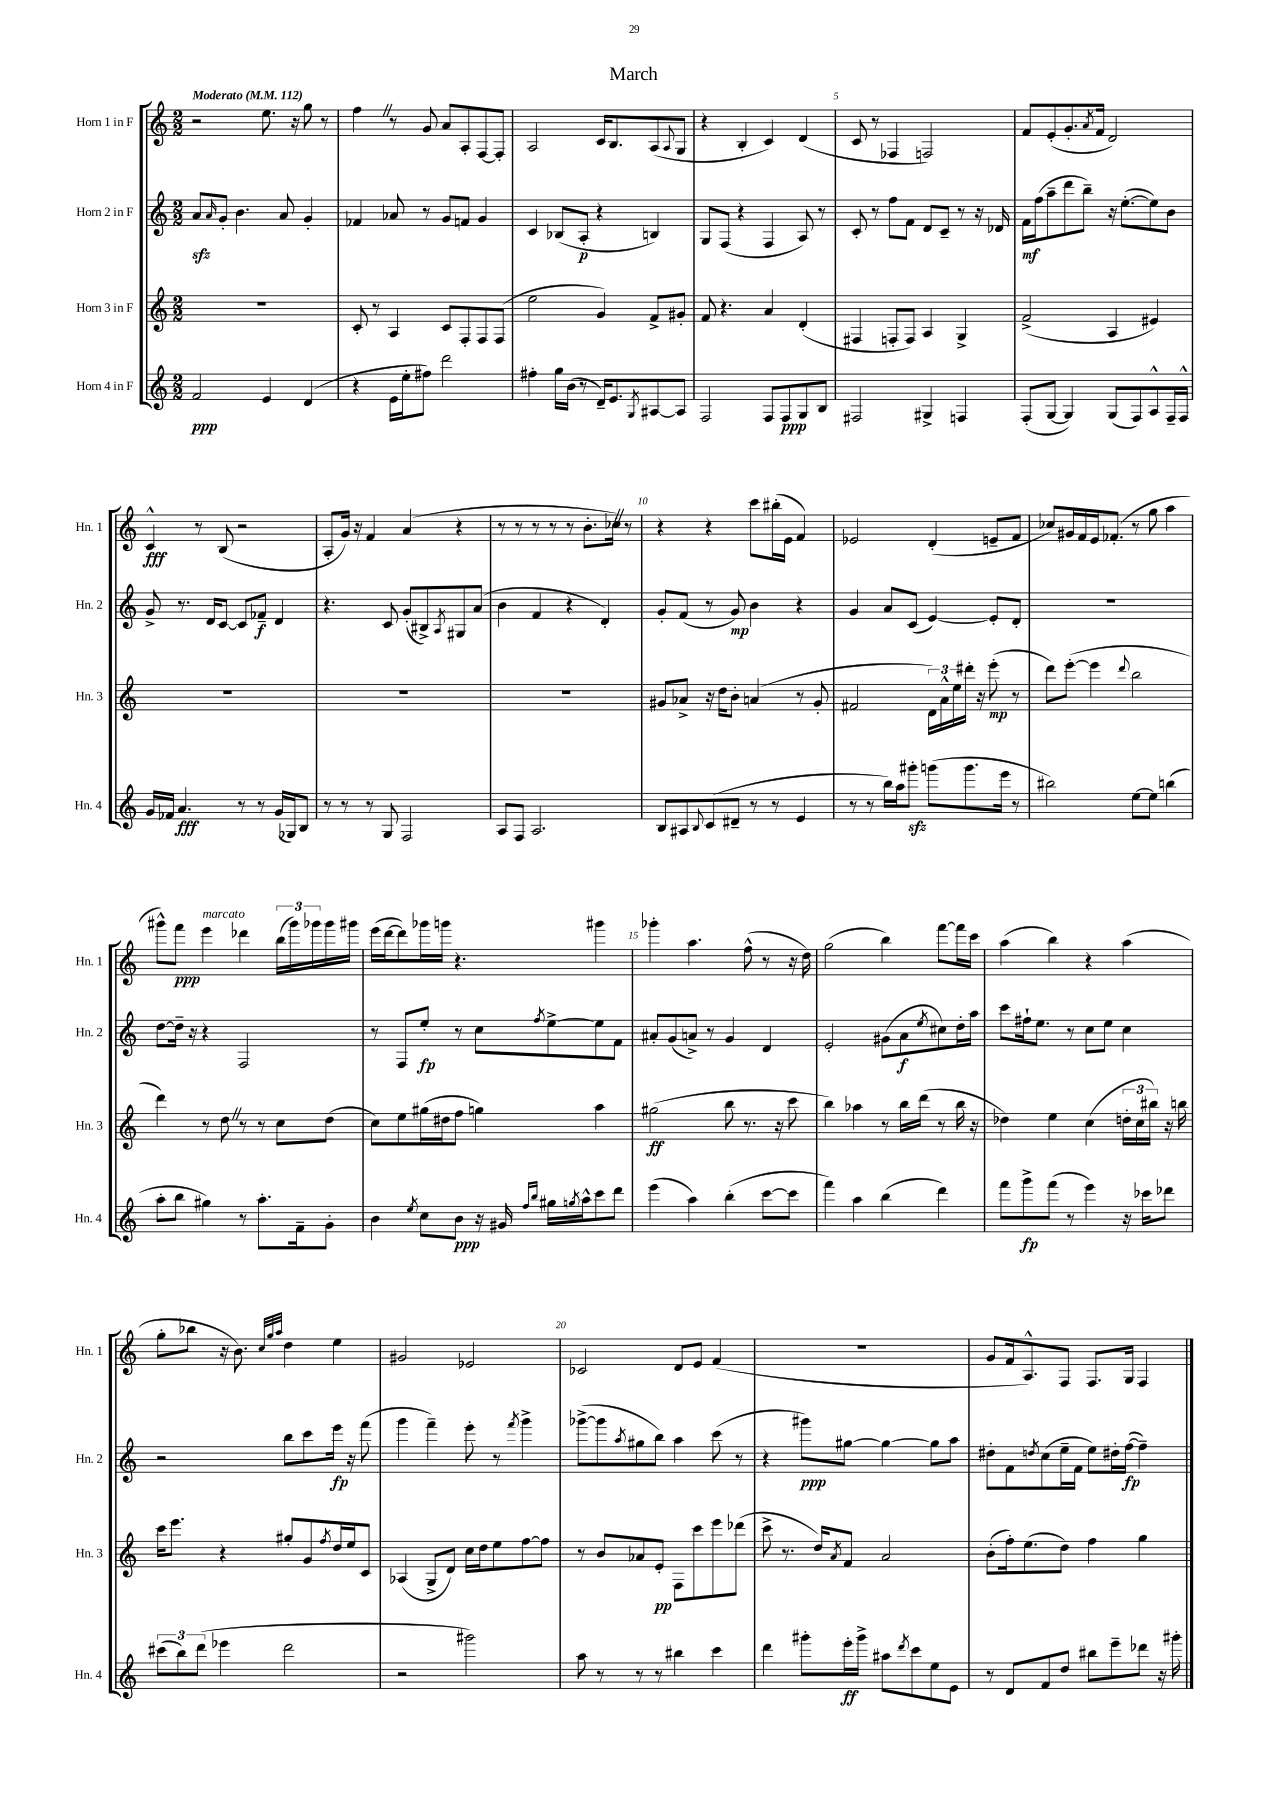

**kern	**dynam	**kern	**dynam	**kern	**dynam	**kern	**dynam
*part4	*part4	*part3	*part3	*part2	*part2	*part1	*part1
*staff4	*staff4	*staff3	*staff3	*staff2	*staff2	*staff1	*staff1
*I"Horn 4 in F	*	*I"Horn 3 in F	*	*I"Horn 2 in F	*	*I"Horn 1 in F	*
*I'Hn. 4	*	*I'Hn. 3	*	*I'Hn. 2	*	*I'Hn. 1	*
*clefG2	*	*clefG2	*	*clefG2	*	*clefG2	*
*k[]	*	*k[]	*	*k[]	*	*k[]	*
*M2/2	*	*M2/2	*	*M2/2	*	*M2/2	*
*MM112	*	*MM112	*	*MM112	*	*MM112	*
=1	=1	=1	=1	=1	=1	=1	=1
!	!	!	!	!	!	!LO:TX:a:B:t=Moderato	!
2f/	ppp	1r	.	8azz/L	.	2r	.
.	.	.	.	16qqa/	.	.	.
.	.	.	.	8g'/J	.	.	.
.	.	.	.	4.b\	.	.	.
4e/	.	.	.	.	.	8.ee\	.
.	.	.	.	8a/	.	.	.
.	.	.	.	.	.	16r	.
(4d/	.	.	.	4g'/	.	8gg\	.
.	.	.	.	.	.	8r	.
=2	=2	=2	=2	=2	=2	=2	=2
4r	.	8c'/	.	4f-X/	.	4ffZ\	.
.	.	8r	.	.	.	.	.
16e\LL	.	4A/	.	8a-X/	.	8r	.
16ee'\J	.	.	.	.	.	.	.
8ff#X\J)	.	.	.	8r	.	8g/	.
2ddd\	.	8c/L	.	8g/L	.	8a/L	.
.	.	8F'/	.	8fn/J	.	8A'/	.
.	.	8F/	.	4g/	.	[8F/	.
.	.	(8F/J	.	.	.	8F'/J]	.
=3	=3	=3	=3	=3	=3	=3	=3
4ff#X'\	.	2ee\	.	4c/	.	2A/	.
16gg\LL	.	.	.	(8B-X/L	.	.	.
(16b\JJ	.	.	.	.	.	.	.
8r	.	.	.	8A'/J	p	.	.
16d~/KL)	.	4g/)	.	4r	.	16c/KL	.
8.e/	.	.	.	.	.	8.B/	.
8qG/	.	.	.	.	.	.	.
[8A#X/	.	8f^/L	.	4Bn/)	.	(8A/	.
.	.	.	.	.	.	8qqA/	.
8A#/J]	.	8g#X'/J	.	.	.	8G/J	.
=4	=4	=4	=4	=4	=4	=4	=4
2F/	.	8f/	.	8G/L	.	4r	.
.	.	4.r	.	(8F/J	.	.	.
.	.	.	.	4r	.	4B'/	.
8F/L	.	4a/	.	4F/	.	4c/)	.
8F/	ppp	.	.	.	.	.	.
8G/	.	(4d'/	.	8A/)	.	(4d/	.
8B/J	.	.	.	8r	.	.	.
=5	=5	=5	=5	=5	=5	=5	=5
2F#X/	.	4F#X/	.	8c'/	.	8c/	.
.	.	.	.	8r	.	8r	.
.	.	8Fn'/L	.	8ff\L	.	4F-X/	.
.	.	8F/J)	.	8f\J	.	.	.
4G#X^/	.	4A/	.	8d/L	.	2Fn/)	.
.	.	.	.	8c~/J	.	.	.
4Fn/	.	4G^/	.	8r	.	.	.
.	.	.	.	16r	.	.	.
.	.	.	.	16d-X/	.	.	.
=6	=6	=6	=6	=6	=6	=6	=6
(8F'/L	.	(2f^/	.	16f\LL	mf	8f/L	.
.	.	.	.	(16ff\J	.	.	.
[8G/J	.	.	.	8aa~\	.	(8e'/	.
4G/])	.	.	.	8ddd\	.	8.g'/	.
.	.	.	.	8bb~\J)	.	.	.
.	.	.	.	.	.	8qa/	.
.	.	.	.	.	.	16f/Jk	.
(8G/L	.	4A/	.	16r	.	2d/)	.
.	.	.	.	([8.ee'\L	.	.	.
8F/)	.	.	.	.	.	.	.
8A^^/	.	4e#X/)	.	8ee\])	.	.	.
16F~/L	.	.	.	8b\J	.	.	.
16F^^/JJ	.	.	.	.	.	.	.
!!LO:LB:g=z
=7	=7	=7	=7	=7	=7	=7	=7
16g/LL	.	1r	.	8g^/	.	4c^^/	fff
16f-X/JJ	.	.	.	.	.	.	.
4.a/	fff	.	.	8.r	.	.	.
.	.	.	.	.	.	8r	.
.	.	.	.	16d/KL	.	.	.
.	.	.	.	[8c/J	.	(8B/	.
8r	.	.	.	8c/L]	.	2r	.
8r	.	.	.	8f-X~/J	f	.	.
(16g/LL	.	.	.	4d/	.	.	.
16G-X/J)	.	.	.	.	.	.	.
8B/J	.	.	.	.	.	.	.
=8	=8	=8	=8	=8	=8	=8	=8
8r	.	1r	.	4.r	.	8A'/L	.
8r	.	.	.	.	.	16g/Jk)	.
.	.	.	.	.	.	16r	.
8r	.	.	.	.	.	4f/	.
8G/	.	.	.	8c/	.	.	.
2F/	.	.	.	(8g'/L	.	(4a/	.
.	.	.	.	8B#X^/)	.	.	.
.	.	.	.	8qA/	.	.	.
.	.	.	.	8G#X/	.	4r	.
.	.	.	.	(8a/J	.	.	.
=9	=9	=9	=9	=9	=9	=9	=9
8A/L	.	1r	.	4b\	.	8r	.
8F/J	.	.	.	.	.	8r	.
2.A/	.	.	.	4f/	.	8r	.
.	.	.	.	.	.	8r	.
.	.	.	.	4r	.	8r	.
.	.	.	.	.	.	8.b'\L	.
.	.	.	.	4d'/)	.	.	.
.	.	.	.	.	.	16cc-X'Z\Jk)	.
.	.	.	.	.	.	8r	.
=10	=10	=10	=10	=10	=10	=10	=10
8B/L	.	8g#X/L	.	8g'/L	.	4r	.
8A#X/	.	8a-X^/J	.	(8f/J	.	.	.
8qqB/	.	.	.	.	.	.	.
(8c/	.	16r	.	8r	.	4r	.
.	.	16dd\KL	.	.	.	.	.
8d#X~/J	.	8b'\J	.	8g/)	mp	.	.
8r	.	(4an/	.	4b\	.	8ccc\L	.
8r	.	.	.	.	.	(16bb#X'\L	.
.	.	.	.	.	.	16e\JJ	.
4e/	.	8r	.	4r	.	4f/)	.
.	.	8g#'/	.	.	.	.	.
=11	=11	=11	=11	=11	=11	=11	=11
8r	.	2f#X/	.	4g/	.	2e-X/	.
8r	.	.	.	.	.	.	.
16bb\LL)	.	.	.	8a/L	.	.	.
16aa\J	.	.	.	.	.	.	.
8ggg#Xzz'\J	.	.	.	(8c/J	.	.	.
(8gggn\L	.	24d\LL)	.	[4e/)	.	(4d'/	.
.	.	24a^^\	.	.	.	.	.
.	.	24ee\	.	.	.	.	.
8.ggg\	.	16ddd#X'\JJ	.	.	.	.	.
.	.	16r	.	.	.	.	.
.	.	(8eee'\	mp	8e'/L]	.	8en~/L	.
16eee\Jk	.	.	.	.	.	.	.
8r	.	8r	.	8d'/J	.	8f/J	.
=12	=12	=12	=12	=12	=12	=12	=12
2bb#X\)	.	8ddd\L)	.	1r	.	8cc-X/L)	.
.	.	([8eee'\J	.	.	.	16g#X/L	.
.	.	.	.	.	.	16f/	.
.	.	4eee\]	.	.	.	16e/J	.
.	.	.	.	.	.	(8.f-X'/J	.
.	.	8qqddd/	.	.	.	.	.
[8ee\L	.	2bb\	.	.	.	8r	.
8ee\J]	.	.	.	.	.	8gg\	.
(4bbn\	.	.	.	.	.	4aa\	.
!!LO:LB:g=z
=13	=13	=13	=13	=13	=13	=13	=13
8aa'\L	.	4ddd\)	.	[8dd\L	.	8ggg#X^^\L)	.
8bb\J	.	.	.	16dd~\Jk]	.	8fff\J	ppp
.	.	.	.	16r	.	.	.
!	!	!	!	!	!	!LO:TX:a:i:t=marcato	!
4gg#X\)	.	8r	.	4r	.	4eee\	.
.	.	8ddZ\	.	.	.	.	.
8r	.	8r	.	2F/	.	4ddd-X\	.
8.aa'\L	.	8r	.	.	.	.	.
.	.	8cc\L	.	.	.	(24bb\LL	.
.	.	.	.	.	.	24ggg#\)	.
16f~\k	.	.	.	.	.	.	.
.	.	.	.	.	.	24ggg-X\	.
8g'\J	.	(8dd\J	.	.	.	16ggg-\	.
.	.	.	.	.	.	16ggg#X\JJ	.
=14	=14	=14	=14	=14	=14	=14	=14
4b\	.	8cc\L)	.	8r	.	(16eee\LL	.
.	.	.	.	.	.	[16ddd\J	.
.	.	8ee\	.	8F/L	.	8ddd\])	.
8qee/	.	.	.	.	.	.	.
8cc\L	.	(16gg#X\L	.	8ee'/J	fp	16ggg-X\L	.
.	.	16dd#X\J	.	.	.	16gggn\JJ	.
8b\J	ppp	8ff\J	.	8r	.	4.r	.
16r	.	4ggn\)	.	8cc\L	.	.	.
16g#X/	.	.	.	.	.	.	.
16qqff/LL	.	.	.	.	.	.	.
16qqbb/JJ	.	.	.	8qff/	.	.	.
16gg#X\LL	.	.	.	[8ee^\	.	.	.
8qggn/	.	.	.	.	.	.	.
16aa^^\J	.	.	.	.	.	.	.
8ccc\	.	4aa\	.	8ee\]	.	4ggg#X\	.
8ddd\J	.	.	.	8f\J	.	.	.
=15	=15	=15	=15	=15	=15	=15	=15
(4eee\	.	(2gg#X\	ff	8a#X'/L	.	4ggg-X'\	.
.	.	.	.	(8g/	.	.	.
4aa\)	.	.	.	8an^/J)	.	4.aa\	.
.	.	.	.	8r	.	.	.
(4bb'\	.	8bb\	.	4g/	.	.	.
.	.	8.r	.	.	.	(8ff^^\	.
[8ccc\L	.	.	.	4d/	.	8r	.
.	.	16r	.	.	.	.	.
8ccc\J]	.	8ccc\	.	.	.	16r	.
.	.	.	.	.	.	16dd\)	.
=16	=16	=16	=16	=16	=16	=16	=16
4fff\)	.	4bb\)	.	2e'/	.	(2gg\	.
4aa\	.	4aa-X\	.	.	.	.	.
(4bb\	.	8r	.	(8g#X\L	.	4bb\)	.
.	.	16bb\LL	.	8a\	f	.	.
.	.	(16ddd\JJ	.	.	.	.	.
.	.	.	.	8qee/	.	.	.
4ddd\)	.	8r	.	8cc#X\)	.	[8fff\L	.
.	.	16bb\	.	16dd'\L	.	16fff\L]	.
.	.	16r	.	16aa\JJ	.	16ccc\JJ	.
=17	=17	=17	=17	=17	=17	=17	=17
8fff\L	.	4dd-X\)	.	8ccc\L	.	(4aa\	.
8ggg^\	fp	.	.	16ff#X`\k	.	.	.
.	.	.	.	8.ee\J	.	.	.
(8fff\J	.	4ee\	.	.	.	4bb\)	.
8r	.	.	.	8r	.	.	.
4eee\)	.	(4cc\	.	8cc\L	.	4r	.
.	.	.	.	8ee\J	.	.	.
16r	.	24ddn'\LL	.	4cc\	.	(4aa\	.
.	.	24cc\	.	.	.	.	.
16ccc-X\KL	.	.	.	.	.	.	.
.	.	24bb#X\JJ)	.	.	.	.	.
8ddd-X\J	.	16r	.	.	.	.	.
.	.	16bbn\	.	.	.	.	.
!!LO:LB:g=z
=18	=18	=18	=18	=18	=18	=18	=18
(12ccc#X\L	.	16ccc\KL	.	2r	.	8gg'\L	.
.	.	8.eee\J	.	.	.	.	.
12bb\)	.	.	.	.	.	.	.
.	.	.	.	.	.	8bb-X\J	.
(12ddd\J	.	.	.	.	.	.	.
4eee-X\	.	4r	.	.	.	16r	.
.	.	.	.	.	.	8.b\)	.
.	.	.	.	.	.	32qqcc/LLL	.
.	.	.	.	.	.	32qqgg/	.
.	.	.	.	.	.	32qqaa/JJJ	.
2ddd\	.	8gg#X'/L	.	8bb\L	.	4dd\	.
.	.	8g/	.	8ccc\	.	.	.
.	.	8qff/	.	.	.	.	.
.	.	16dd/L	.	16eee\Jk	fp	4ee\	.
.	.	16ee/J	.	16r	.	.	.
.	.	8c/J	.	(8fff\	.	.	.
=19	=19	=19	=19	=19	=19	=19	=19
2r	.	(4A-X/	.	4ggg\	.	2g#X/	.
.	.	8G^/L	.	4fff~\)	.	.	.
.	.	8d/J)	.	.	.	.	.
2ggg#X\)	.	16cc\LL	.	8eee'\	.	2e-X/	.
.	.	16dd\J	.	.	.	.	.
.	.	8ee\	.	8r	.	.	.
.	.	.	.	8qfff/	.	.	.
.	.	[8ff\	.	4ggg^\	.	.	.
.	.	8ff\J]	.	.	.	.	.
=20	=20	=20	=20	=20	=20	=20	=20
8aa\	.	8r	.	([8ggg-X^\L	.	2c-X/	.
8r	.	8b/L	.	8ggg-\]	.	.	.
.	.	.	.	8qaa/	.	.	.
8r	.	8a-X/	.	8gg#X\	.	.	.
8r	.	8e'/J	pp	8bb\J)	.	.	.
4bb#X\	.	8F\L	.	4aa\	.	8d/L	.
.	.	8ccc\	.	.	.	8e/J	.
4ccc\	.	8eee\	.	(8ccc\	.	(4f/	.
.	.	(8ddd-X\J	.	8r	.	.	.
=21	=21	=21	=21	=21	=21	=21	=21
4ddd\	.	8ccc^\	.	4r	.	1r	.
.	.	8.r	.	.	.	.	.
8ggg#X'\L	.	.	.	8ggg#X\L)	ppp	.	.
.	.	16dd/KL)	.	.	.	.	.
.	.	8qa/	.	.	.	.	.
16eee'\L	ff	8f/J	.	[8gg#X\J	.	.	.
16ggg#^\JJ	.	.	.	.	.	.	.
8aa#X\L	.	2a/	.	4gg#\_	.	.	.
8qddd/	.	.	.	.	.	.	.
8ccc\	.	.	.	.	.	.	.
8ee\	.	.	.	8gg#\L]	.	.	.
8e\J	.	.	.	8aa\J	.	.	.
=22	=22	=22	=22	=22	=22	=22	=22
8r	.	(8b'\L	.	8dd#X'\L	.	8g/L	.
8d/L	.	16ff'\k)	.	8f\	.	16f/k	.
.	.	(8.ee\	.	.	.	8.A^^/)	.
.	.	.	.	8qddn/	.	.	.
8f/	.	.	.	(8cc\	.	.	.
8dd/J	.	8dd\J)	.	16ee~\L	.	8F/J	.
.	.	.	.	16f\JJ	.	.	.
8bb#X\L	.	4ff\	.	8ee\L)	.	8.F/L	.
8eee~\	.	.	.	16dd#X'\L	.	.	.
.	.	.	.	([16ff\JJ	fp	16G/Jk	.
8ddd-X\J	.	4gg\	.	4ff~\])	.	4F/	.
16r	.	.	.	.	.	.	.
16ggg#X'\	.	.	.	.	.	.	.
==	==	==	==	==	==	==	==
*-	*-	*-	*-	*-	*-	*-	*-
